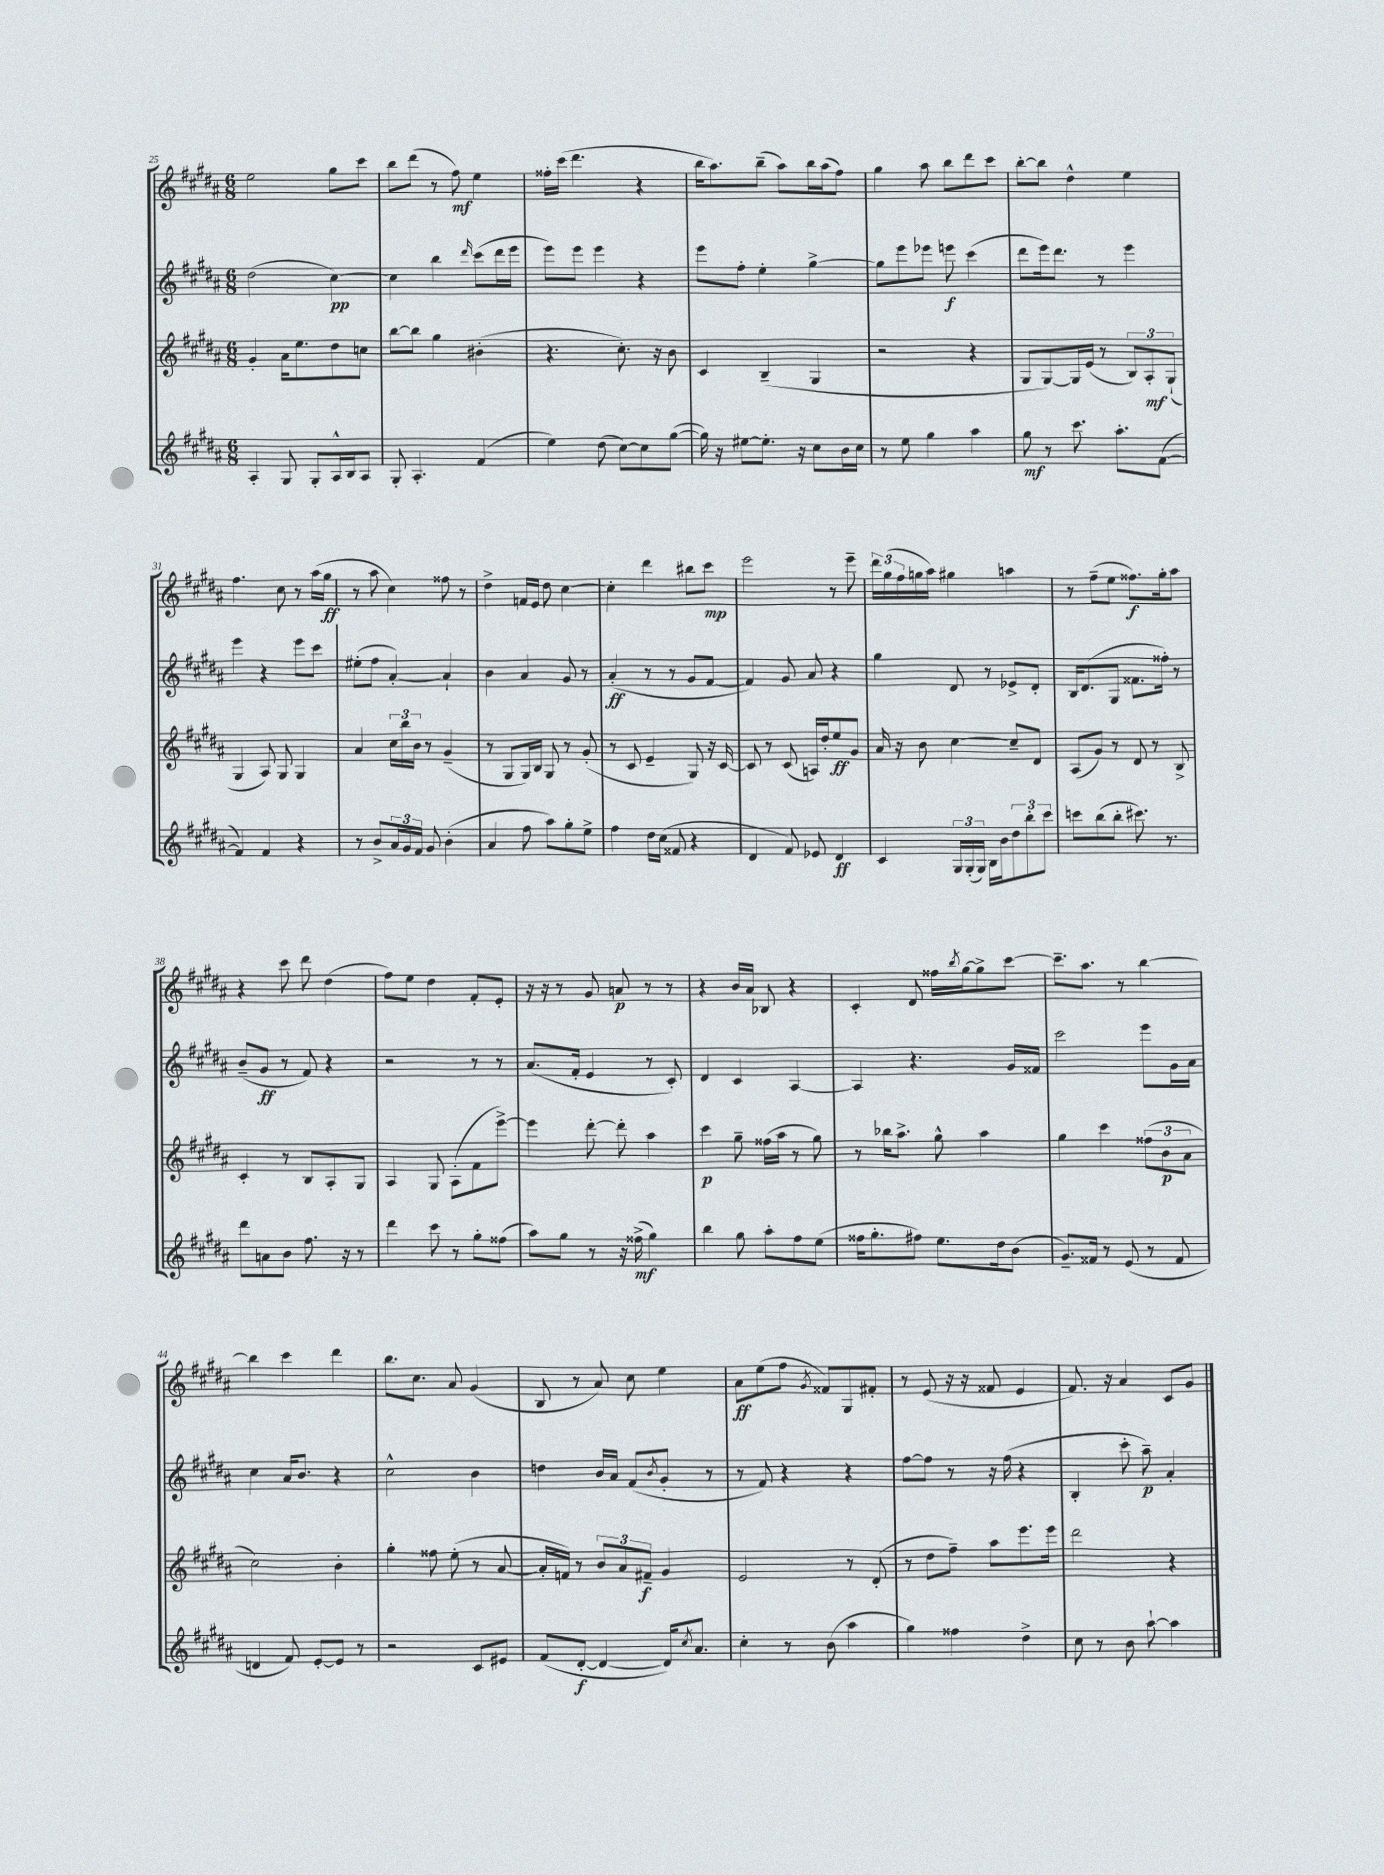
<<
\new StaffGroup <<
\new Staff = "s0" {
    \clef treble \key b \major \numericTimeSignature \time 6/8
    e''2 gis''8 cis'''8 |
    b''8 dis'''8( r8 fis''8\mf) e''4 |
    fisis''16-. cis'''16( dis'''4. r4 |
    b''16 ais''8.) b''8--( ais''8) b''16 ais''16( fis''8) |
    gis''4 ais''8 b''8 dis'''8 cis'''8 |
    b''8~-. b''8 dis''4-^ e''4 |
    fis''4. cis''8 r8 ais''16( gis''16\ff |
    r8 ais''8 cis''4) fisis''8 r8 |
    dis''4-> f'16 e'16 dis''8 cis''4~ |
    cis''4-. dis'''4 bis''8 cis'''8\mp |
    e'''2 r8 e'''8-- |
    \tuplet 3/2 { dis'''16 gis''16( fis''16 } g''16 ais''16) gis''4 a''4 |
    r8 fis''8--( e''8 fisis''8.\f) gis''16-. ais''8 |
    r4 cis'''8 dis'''8 dis''4( |
    fis''8) e''8 dis''4 fis'8-. e'8-. |
    r16 r16 r8 gis'8 a'8\p r8 r8 |
    r4 b'16 ais'16 bes8 r4 |
    cis'4-. dis'8 fisis''16 \acciaccatura { b''8 } gis''16~ gis''8-> cis'''8~ |
    cis'''8.-- ais''8. r8 b''4~ |
    b''4 cis'''4 dis'''4 |
    b''8. cis''8. ais'8 gis'4( |
    b8 r8 ais'8) cis''8 e''4 |
    ais'8\ff e''8( fis''8 \acciaccatura { gis'8 } fisis'8) gis8 fis'8-. |
    r8 e'8( r16 r16 fisis'8 e'4 |
    fis'8.) r16 ais'4 cis'8 gis'8 \bar "|." |
}
\new Staff = "s1" {
    \clef treble \key b \major \numericTimeSignature \time 6/8
    dis''2( cis''4~\pp) |
    cis''4 b''4 \grace { dis'''16 } cis'''8( dis'''16 e'''16 |
    e'''8) e'''8 e'''4 r4 |
    e'''8 fis''8-. e''4-. gis''4~-> |
    gis''8 e'''8 ees'''8 e'''8\f cis'''4( |
    dis'''8 e'''16) dis'''8. r8 e'''4 |
    e'''4 r4 e'''8 cis'''8 |
    eis''8-.( fis''8 ais'4~-.) ais'4-! |
    b'4 ais'4 gis'8 r8 |
    ais'4-.\ff( r8 r8 gis'8 fis'8~ |
    fis'4) gis'8 ais'8 r4 |
    gis''4 dis'8 r8 ees'8-> dis'8-. |
    b16 dis'8.( gis8 fisis'8. fisis''16-.) r8 |
    b'8--( gis'8\ff r8 fis'8) r4 |
    r2 r8 r8 |
    ais'8.( fis'16-. e'4 r8 cis'8-.) |
    dis'4 cis'4 ais4~ |
    ais4 r4. gis'16 fisis'16 |
    cis'''2 e'''8 gis'16 ais'16 |
    cis''4 ais'16 b'8. r4 |
    cis''2-^ b'4 |
    d''4 b'16 ais'16 fis'8( \acciaccatura { b'8 } gis'8-. r8 |
    r8 fis'8) r4 r4 |
    fis''8~ fis''8 r8 r16 fis''16( r4 |
    b4-. cis'''8-. ais''8--\p) ais'4-. \bar "|." |
}
\new Staff = "s2" {
    \clef treble \key b \major \numericTimeSignature \time 6/8
    gis'4-. ais'16 e''8. dis''8 c''8 |
    b''8~ b''8 gis''4 bis'4-.( |
    r4. cis''8.-.) r16 b'8 |
    cis'4 b4--( gis4 |
    r2 r4 |
    gis8 gis8~) gis16 e'16( r8 \tuplet 3/2 { b8) ais8-.\mf gis8-!( } |
    gis4 ais8) gis8 gis4 |
    ais'4 \tuplet 3/2 { cis''16 b''16 b'16 } r8 gis'4--( |
    r8 gis8 gis16) b16 gis8 r8 gis'8-.( |
    r8 cis'8 e'4-- gis8) r16 cis'16~ |
    cis'8 r8 cis'8( a16) dis''16-. e''8\ff gis'8 |
    ais'16 r16 b'8 cis''4~ cis''8-- dis'8 |
    ais8( gis'8) r8 dis'8 r8 b8-> |
    cis'4-. r8 b8 ais8-. gis8 |
    ais4 gis8 ais8-.( fis'8 e'''8~->) |
    e'''4 dis'''8~-. dis'''8-. ais''4 |
    cis'''4\p gis''8-- fisis''16( ais''16 r8 gis''8) |
    r8 bes''16 ais''8.-> gis''8-^ ais''4 |
    gis''4 cis'''4 \tuplet 3/2 { fisis''8( b'8\p ais'8 } |
    cis''2) b'4-. |
    gis''4-. fisis''8 e''8-.( r8 ais'8~ |
    ais'16-. f'16) r8 \tuplet 3/2 { b'8 ais'8 fis'8--\f } gis'4 |
    e'2 r8 dis'8-.( |
    r8 dis''8 fis''8--) ais''8 e'''8. e'''16 |
    dis'''2 r4 \bar "|." |
}
\new Staff = "s3" {
    \clef treble \key b \major \numericTimeSignature \time 6/8
    ais4-. gis8 gis8-. ais16-^ b16 ais8 |
    gis8-. ais4.-. fis'4( |
    e''4) dis''8( cis''8~) cis''8 gis''8~( |
    gis''16) r16 eis''8~ eis''8.-. r16 cis''8 b'16 cis''16 |
    r8 e''8 gis''4 ais''4 |
    gis''8\mf r8 cis'''8. ais''8.-. fis'8~( |
    fis'4) fis'4 r4 |
    r8 b'8-> \tuplet 3/2 { ais'16 gis'16 fis'16 } gis'8 b'4-.( |
    ais'4 fis''8 ais''8) gis''8-. e''8-> |
    fis''4 dis''16 cis''16( fisis'8 r4 |
    dis'4 fis'8) ees'8 dis'4\ff |
    cis'4 \tuplet 3/2 { gis16 gis16-.( gis16) } b16 b'16 \tuplet 3/2 { dis''8 b''8-. cis'''8 } |
    c'''8 b''8( b''8-. cis'''8.) r8. |
    dis'''8 a'8 b'8 fis''8. r16 r8 |
    dis'''4 cis'''8 r8 gis''8-. fisis''8( |
    ais''8) gis''8 r8 r16 fisis''16->\mf( gis''4) |
    b''4 gis''8 ais''8-. fis''8 e''8( |
    fisis''16 gis''8.-. fis''8) e''8. dis''16 b'8( |
    gis'8.--) fisis'16 r8 e'8( r8 fisis'8 |
    d'4 fis'8) e'8~-. e'8 r8 |
    r2 cis'8 eis'8 |
    fis'8( dis'8~-.\f dis'4~ dis'16) \acciaccatura { cis''8 } ais'8. |
    cis''4-. r8 b'8( ais''4 |
    gis''4) fisis''4 dis''4-> |
    cis''8 r8 b'8 ais''8~-! ais''4 \bar "|." |
}
>>
>>
\layout { \context { \Score currentBarNumber = #25 } }
